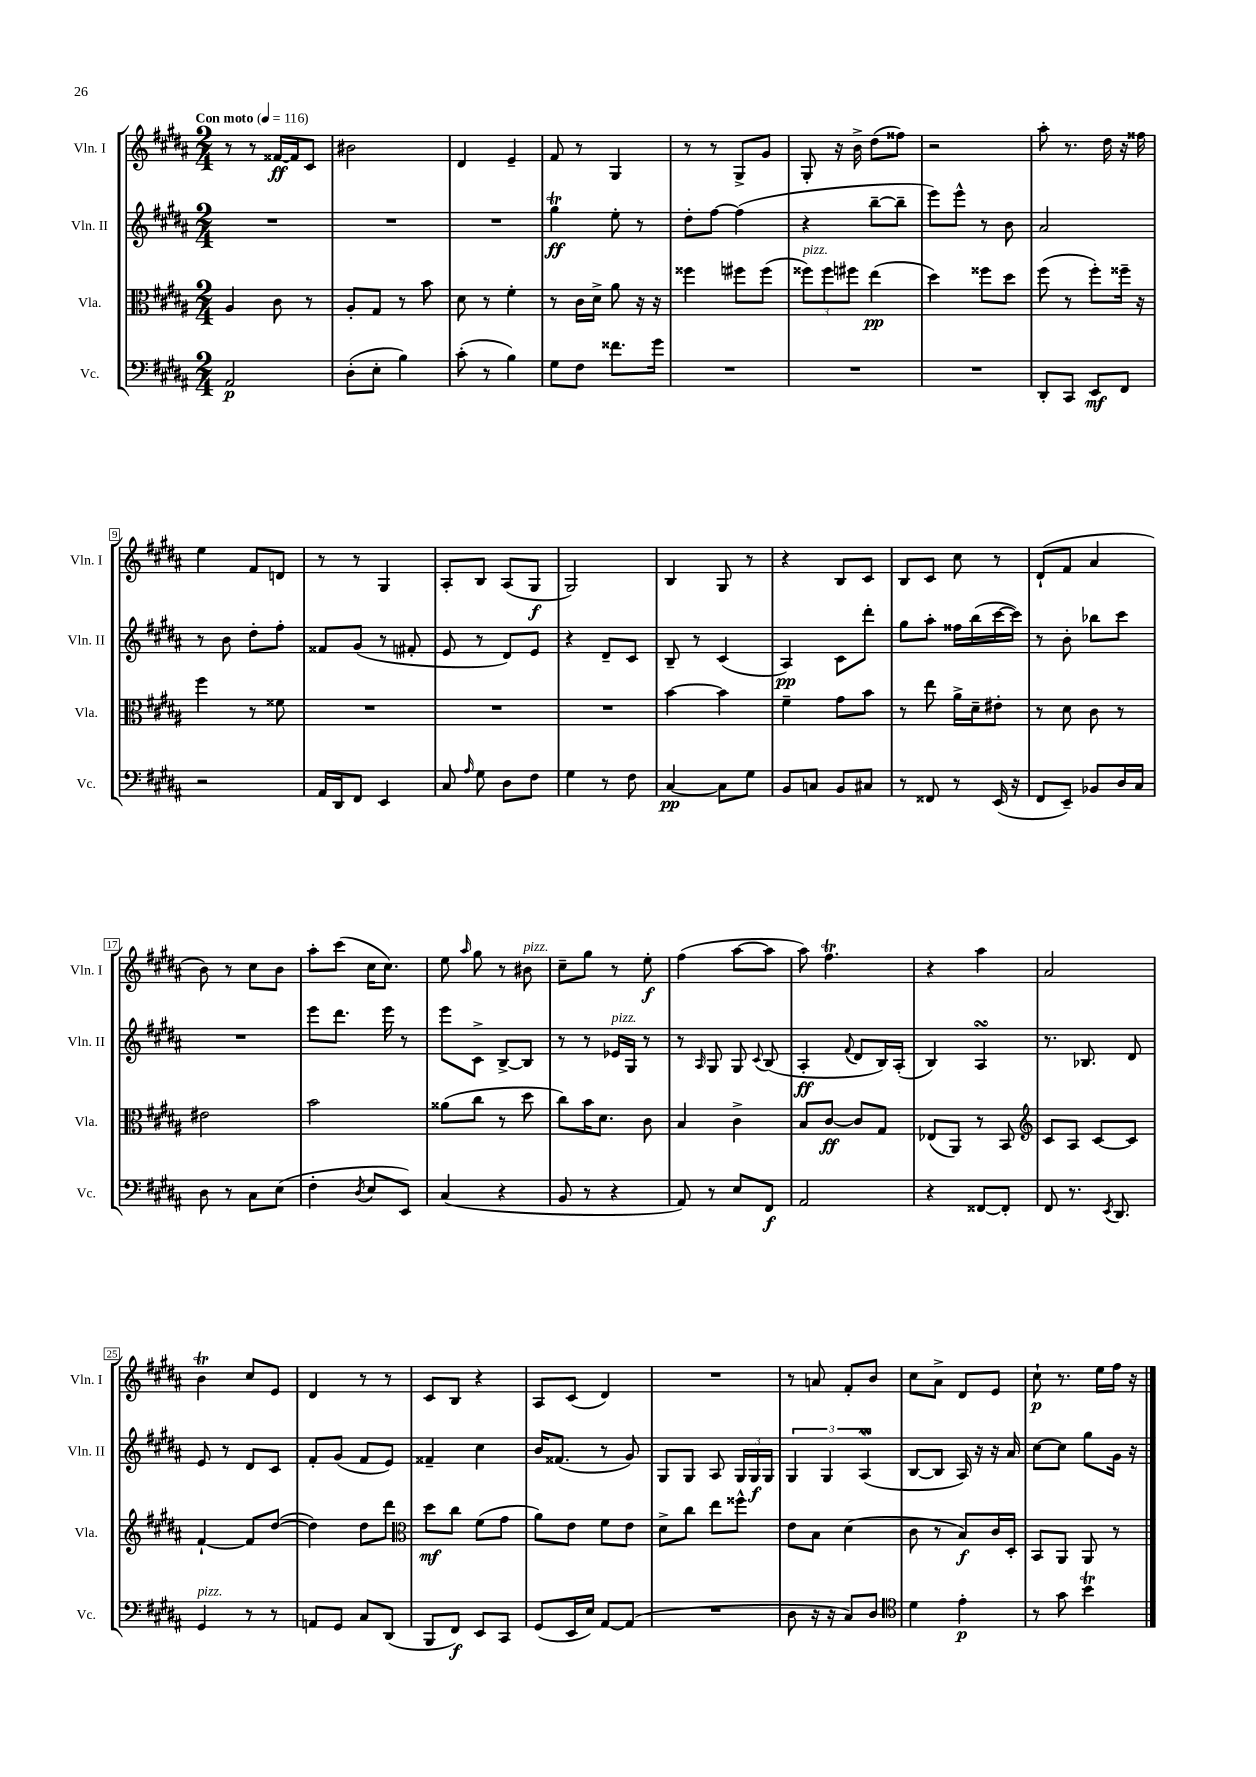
<<
\new StaffGroup <<
\new Staff = "s0" \with { instrumentName = "Vln. I" shortInstrumentName = "Vln. I" } {
    \clef treble \key b \major \numericTimeSignature \time 2/4 \tempo "Con moto" 4 = 116
    \autoBeamOff r8 r8 fisis'16[~\ff fisis'16 cis'8] |
    bis'2 |
    dis'4 e'4-- |
    fis'8 r8 gis4 |
    r8 r8 gis8[-> gis'8] |
    gis8-. r16 b'16-> dis''8[( fisis''8]) |
    r2 |
    ais''8-. r8. dis''16 r16 fisis''16 |
    e''4 fis'8[ d'8] |
    r8 r8 gis4 |
    ais8[-. b8] ais8[( gis8]\f |
    gis2) |
    b4 gis8 r8 |
    r4 b8[ cis'8] |
    b8[ cis'8] cis''8 r8 |
    dis'8[-!( fis'8] ais'4 |
    b'8) r8 cis''8[ b'8] |
    ais''8[-. cis'''8]( cis''16[ cis''8.]) |
    e''8 \grace { ais''16 } gis''8 r8 bis'8^\markup { \italic "pizz." } |
    cis''8[-- gis''8] r8 e''8-.\f |
    fis''4( ais''8[~ ais''8] |
    ais''8) fis''4.\trill |
    r4 ais''4 |
    ais'2 |
    b'4\trill cis''8[ e'8] |
    dis'4 r8 r8 |
    cis'8[ b8] r4 |
    ais8[ cis'8]( dis'4) |
    R2 |
    r8 a'8 fis'8[-. b'8] |
    cis''8[ ais'8]-> dis'8[ e'8] |
    cis''8-!\p r8. e''16[ fis''16] r16 \bar "|." |
}
\new Staff = "s1" \with { instrumentName = "Vln. II" shortInstrumentName = "Vln. II" } {
    \clef treble \key b \major \numericTimeSignature \time 2/4
    \autoBeamOff R2 |
    R2 |
    R2 |
    gis''4\trill\ff e''8-. r8 |
    dis''8[-. fis''8]~ fis''4( |
    r4 b''8[~-- b''8]-- |
    e'''8[) e'''8]-^ r8 b'8 |
    ais'2 |
    r8 b'8 dis''8[-. fis''8]-. |
    fisis'8[ gis'8]( r8 fis'8-. |
    e'8 r8 dis'8[) e'8] |
    r4 dis'8[-- cis'8] |
    b8-- r8 cis'4( |
    ais4\pp) cis'8[ dis'''8]-. |
    gis''8[ ais''8]-. fisis''16[ b''16( cis'''16~ cis'''16]) |
    r8 b'8-. bes''8[ cis'''8] |
    R2 |
    e'''8[ dis'''8.] e'''16 r8 |
    e'''8[ cis'8]-> b8[~-> b8] |
    r8 r8 ees'16[^\markup { \italic "pizz." } gis16] r8 |
    r8 \grace { ais16 } gis8 gis8 \appoggiatura { cis'8 } b8( |
    ais4-.\ff \appoggiatura { fis'8 } dis'8[ b16) ais16]-.( |
    b4) ais4\turn |
    r8. bes8. dis'8 |
    e'8 r8 dis'8[ cis'8] |
    fis'8[-. gis'8]( fis'8[ e'8]) |
    fisis'4-- cis''4 |
    b'16[ fisis'8.]( r8 gis'8) |
    gis8[ gis8] ais8 \tuplet 3/2 { gis16[ gis16\f gis16] } |
    \tuplet 3/2 { gis4 gis4 ais4\mordent( } |
    b8[~ b8] ais16) r16 r16 ais'16 |
    cis''8[~ cis''8] gis''8[ gis'16] r16 \bar "|." |
}
\new Staff = "s2" \with { instrumentName = "Vla." shortInstrumentName = "Vla." } {
    \clef alto \key b \major \numericTimeSignature \time 2/4
    \autoBeamOff ais4 cis'8 r8 |
    ais8[-. gis8] r8 b'8 |
    dis'8 r8 fis'4-. |
    r8 cis'16[ dis'16]-> ais'8 r16 r16 |
    fisis''4 fis''8[ fis''8]( |
    \tuplet 3/2 { fisis''8[^\markup { \italic "pizz." }) fisis''8 fis''8] } e''4\pp( |
    dis''4) fisis''8[ dis''8] |
    fis''8( r8 fis''8[-.) fisis''16]-- r16 |
    fis''4 r8 fisis'8 |
    R2 |
    R2 |
    R2 |
    b'4~ b'4 |
    fis'4-- gis'8[ b'8] |
    r8 e''8 ais'16[-> dis'16-- eis'8]-. |
    r8 dis'8 cis'8 r8 |
    eis'2 |
    b'2 |
    aisis'8[( cis''8] r8 dis''8 |
    cis''8[) b'16 dis'8.] cis'8 |
    b4 cis'4-> |
    b8[ cis'8]~\ff cis'8[ gis8] |
    ees8[( ais,8]) r8 b,8 |
    \clef treble cis'8[ ais8] cis'8[~ cis'8] |
    fis'4~-! fis'8[ dis''8]~( |
    dis''4) dis''8[ dis'''8] |
    \clef alto dis''8[\mf cis''8] fis'8[( gis'8] |
    ais'8[) e'8] fis'8[ e'8] |
    dis'8[-> cis''8] e''8[ fisis''8]-^ |
    e'8[ b8] dis'4( |
    cis'8 r8 b8[\f) cis'16 dis16]-. |
    b,8[ ais,8] ais,8 r8 \bar "|." |
}
\new Staff = "s3" \with { instrumentName = "Vc." shortInstrumentName = "Vc." } {
    \clef bass \key b \major \numericTimeSignature \time 2/4
    \autoBeamOff ais,2\p |
    dis8[-.( e8]-. b4) |
    cis'8-.( r8 b4) |
    gis8[ fis8] fisis'8.[ gis'16] |
    R2 |
    R2 |
    R2 |
    dis,8[-. cis,8] e,8[\mf fis,8] |
    r2 |
    ais,16[ dis,16 fis,8] e,4 |
    cis8 \grace { ais16 } gis8 dis8[ fis8] |
    gis4 r8 fis8 |
    cis4~\pp cis8[ gis8] |
    b,8[ c8] b,8[ cis8] |
    r8 fisis,8 r8 e,16( r16 |
    fis,8[ e,8]--) bes,8[ dis16 cis16] |
    dis8 r8 cis8[ e8]( |
    fis4-. \acciaccatura { dis8 } e8[ e,8]) |
    cis4( r4 |
    b,8 r8 r4 |
    ais,8) r8 e8[ fis,8]\f |
    ais,2 |
    r4 fisis,8[~ fisis,8]-. |
    fis,8 r8. \acciaccatura { e,8 } dis,8. |
    gis,4^\markup { \italic "pizz." } r8 r8 |
    a,8[ gis,8] cis8[ dis,8]( |
    b,,8[ fis,8]\f) e,8[ cis,8] |
    gis,8[( e,16 e16]) ais,8[~ ais,8]( |
    R2 |
    dis8 r16 r16 cis8[) dis8] |
    \clef tenor dis'4 e'4-.\p |
    r8 gis'8 b'4\trill \bar "|." |
}
>>
>>
\layout { \context { \Score \override BarNumber.stencil = #(make-stencil-boxer 0.1 0.3 ly:text-interface::print) } }
